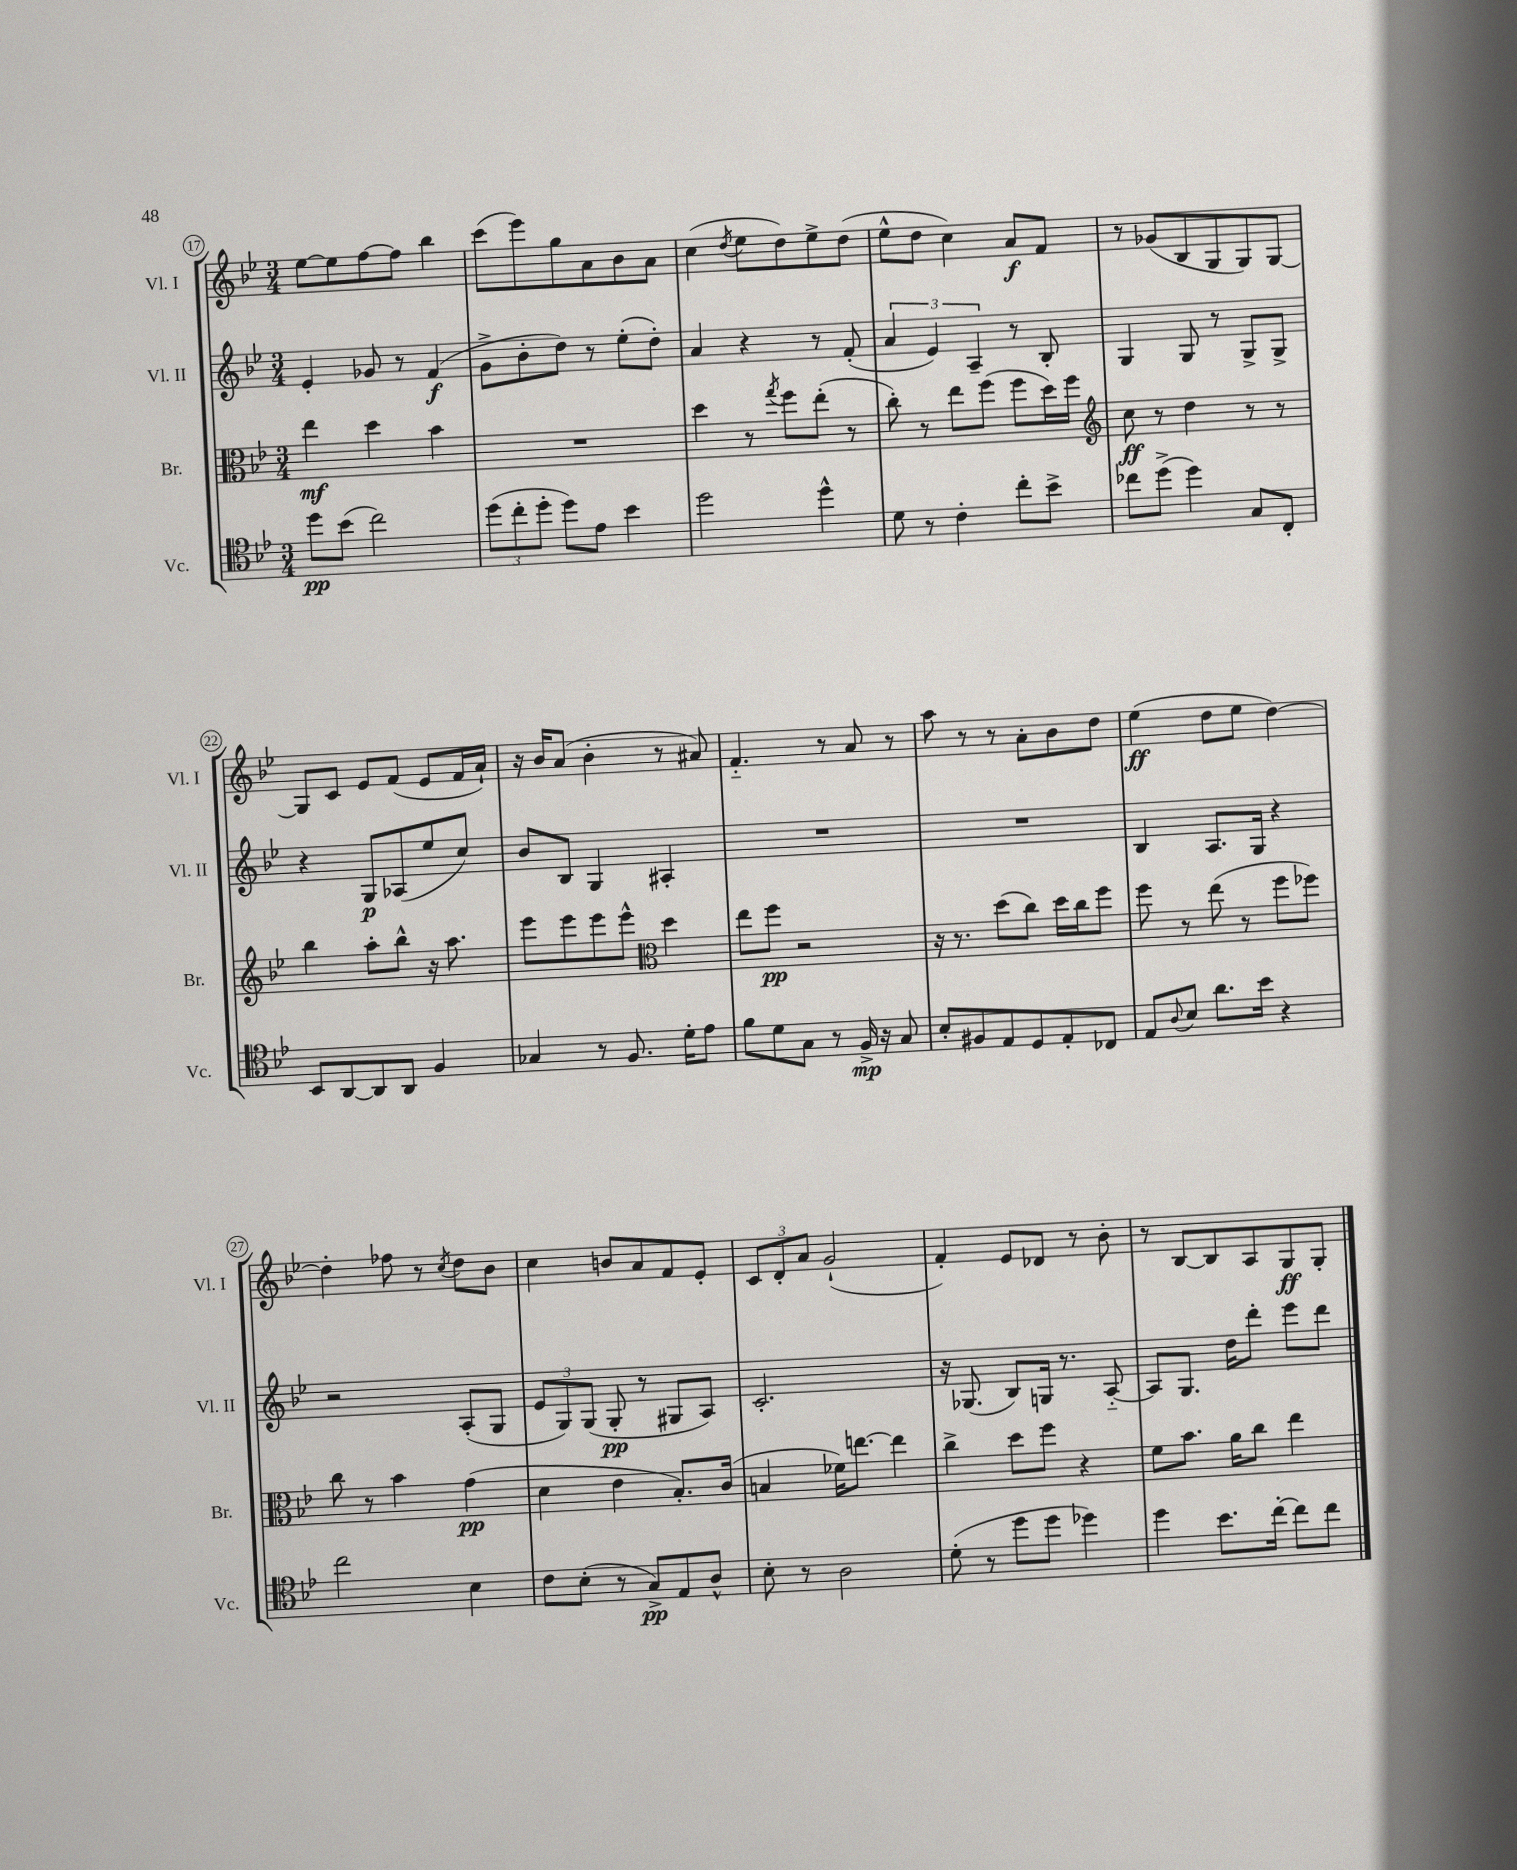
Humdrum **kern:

**kern	**kern	**kern	**kern
*staff4	*staff3	*staff2	*staff1
*clefC4	*clefC3	*clefG2	*clefG2
*k[b-e-]	*k[b-e-]	*k[b-e-]	*k[b-e-]
*M3/4	*M3/4	*M3/4	*M3/4
8dd	4ee-	4e-'	[8ee-
(8b-	.	.	8ee-]
2cc)	4dd	8g-	[8ff
.	.	8r	8ff]
.	4b-	(4f	4bb-
=	=	=	=
(12dd	2.r	8g^	(8ccc
12cc'	.	.	.
.	.	8b-'	8eee-)
12dd'	.	.	.
8dd)	.	8dd)	8gg
8e-	.	8r	8a
4b-	.	(8ee-'	8b-
.	.	8dd')	8a
=	=	=	=
2dd	4dd	4a	(4cc
.	.	.	8qdd
.	8r	4r	8ee-
.	8qgg	.	.
.	8ff	.	8dd)
4dd^^	(8ee-'	8r	8ee-^
.	8r	(8f'	(8dd
=	=	=	=
8d	8cc')	6a	8ee-^^
8r	8r	.	8dd
.	.	6e-)	.
4c'	8ee-	.	4cc)
.	.	6A~	.
.	(8ff	.	.
8cc'	8ff	8r	8a
8b-^	16dd)	8B-'	8f
.	16ff	.	.
=	=	=	=
*	*clefG2	*	*
8cc-	8cc	4G	8r
(8dd^	8r	.	(8g-
4dd)	4dd	8G	8B-
.	.	8r	8G
8G	8r	8G^	8G)
8C'	8r	8G^	[8G
=	=	=	=
8BB-	4bb-	4r	8G]
[8AA	.	.	8c
8AA]	8aa'	8G	8e-
8AA	8bb-^^	(8A-	(8f
4F	16r	8ee-	8e-
.	8.aa	.	.
.	.	8cc)	16f
.	.	.	16a`)
=	=	=	=
4G-	8eee-	8b-	16r
.	.	.	16b-
.	8eee-	8B-	(8a
8r	8eee-	4G	4b-'
8.F	8eee-^^	.	.
*	*clefC3	*	*
.	4dd	4A#'	8r
16d'	.	.	.
8e-	.	.	8a#)
=	=	=	=
8f	8ee-	2.r	4.f'~
8d	8ff	.	.
8G	2r	.	.
8r	.	.	8r
16F^	.	.	8a
16r	.	.	.
8G	.	.	8r
=	=	=	=
8B-'	16r	2.r	8aa
.	8.r	.	.
8F#	.	.	8r
8E-	(8dd	.	8r
8D	8cc)	.	8a'
8E-'	16dd	.	8b-
.	16cc	.	.
8C-	8ff	.	8dd
=	=	=	=
8E-	8ff	4B-	(4ee-
8qqA	.	.	.
8B-	8r	.	.
8.a	(8ee-	8.A	8dd
.	8r	.	8ee-
16b-	.	16G	.
4r	8ff	4r	[4dd)
.	8ff-)	.	.
=	=	=	=
2cc	8cc	2r	4dd']
.	8r	.	.
.	4b-	.	8ff-
.	.	.	8r
.	.	.	8qcc
4B-	(4g	(8A'	8dd
.	.	8G	8b-
=	=	=	=
8c	4d	12e-	4cc
.	.	12G)	.
(8B-'	.	.	.
.	.	(12G	.
8r	4e-	8G'	8b
8G^)	.	8r	8a
8E-	8.B-')	8G#	8f
8A^^	.	8A)	8e-'
.	(16c	.	.
=	=	=	=
8B-'	4B	2.c'	12c
.	.	.	12d'
8r	.	.	.
.	.	.	12a
2A	16f-)	.	(2g`
.	[8.ee	.	.
.	4ee]	.	.
=	=	=	=
(8d'	4cc^	16r	4f')
.	.	(8.G-	.
8r	.	.	.
8dd	8dd	8B-)	8e-
8dd	8ff	16G	8d-
.	.	8.r	.
4dd-)	4r	.	8r
.	.	[8A'~	8b-'
=	=	=	=
4dd	8f	8A]	8r
.	8.b-	8.G	[8B-
8.b-	.	.	8B-]
.	16a	16dd	.
.	8cc	8ddd'	8A
[16cc'	.	.	.
8cc]	4ee-	8eee-	8G
8cc	.	8ddd	8G'
==	==	==	==
*-	*-	*-	*-
